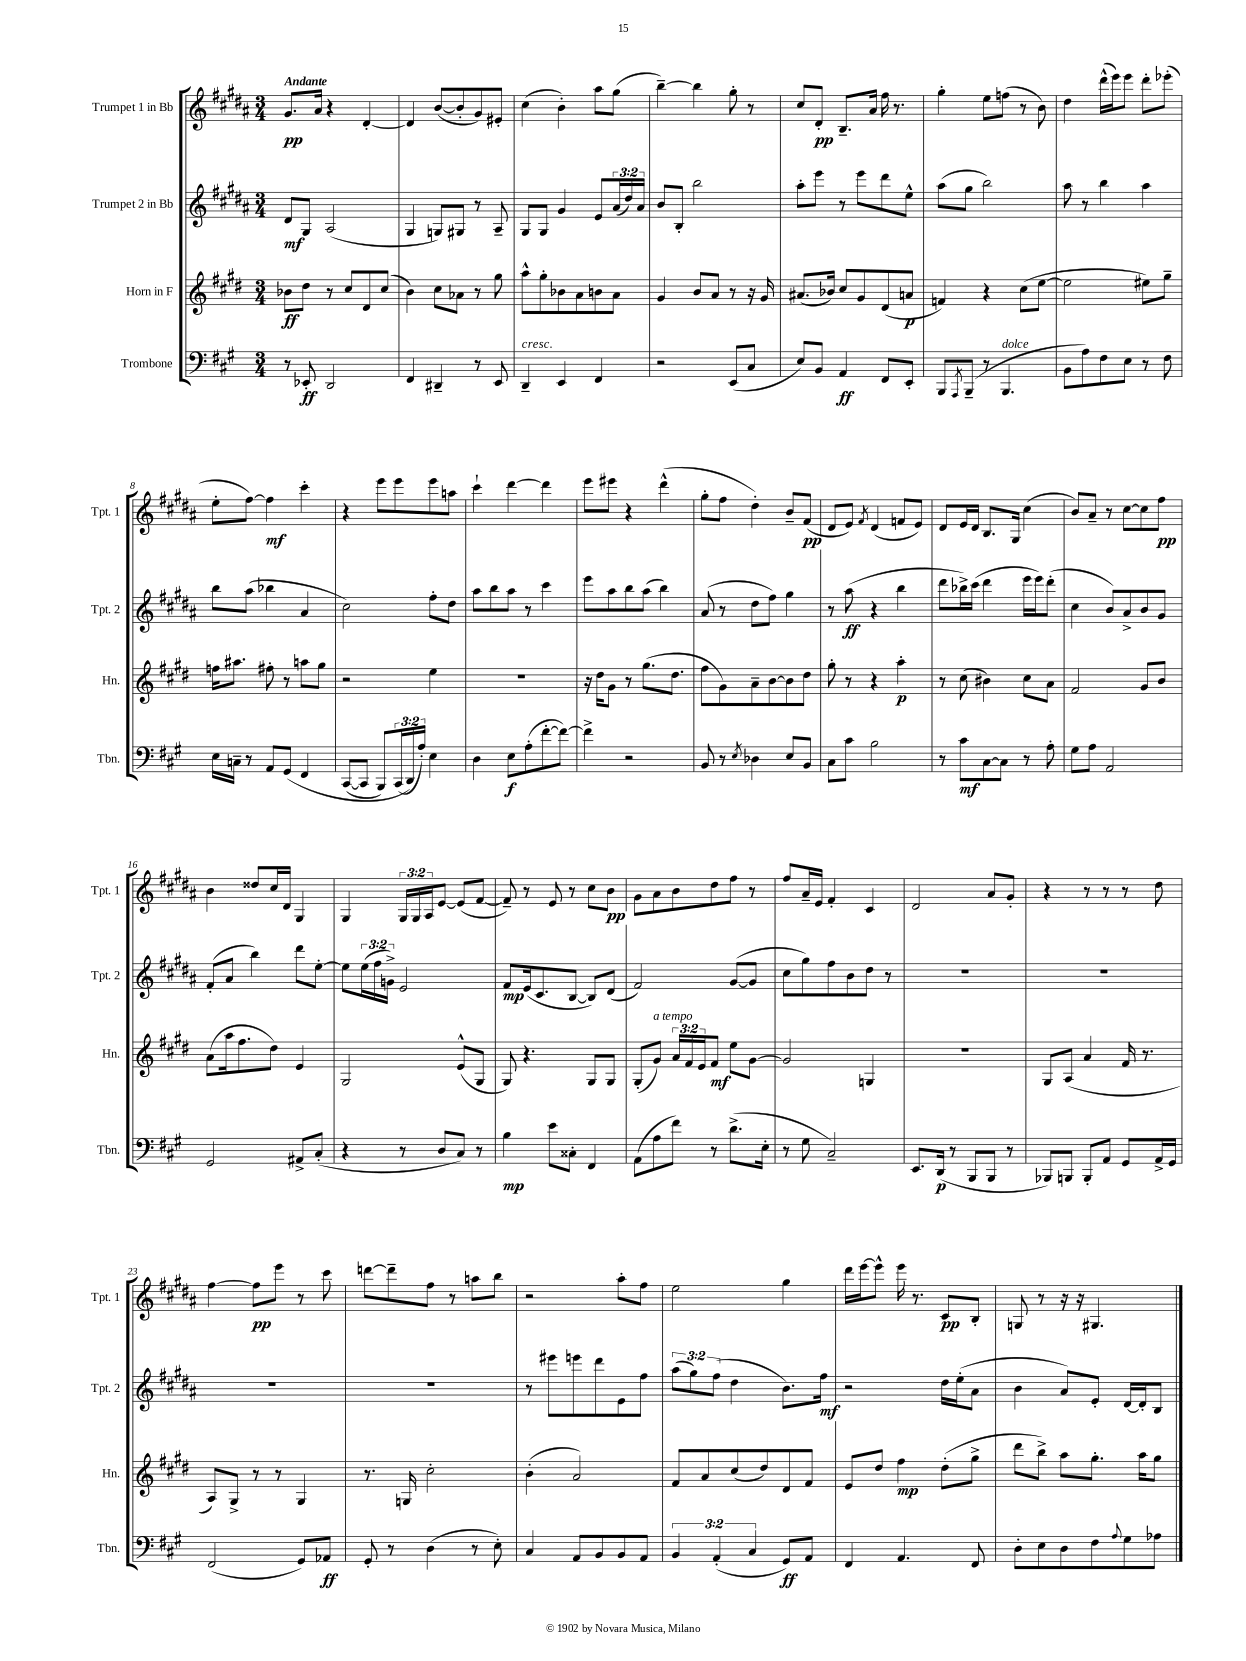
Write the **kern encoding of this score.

**kern	**kern	**kern	**kern
*staff4	*staff3	*staff2	*staff1
*clefF4	*clefG2	*clefG2	*clefG2
*k[f#c#g#]	*k[f#c#g#d#]	*k[f#c#g#d#a#]	*k[f#c#g#d#a#]
*M3/4	*M3/4	*M3/4	*M3/4
8r	8b-\L	8d#/L	8.g#/L
8EE-'/	8dd#\J	8G#/J	.
.	.	.	16a#/Jk
2DD/	8r	(2A#/	4r
.	8cc#/L	.	.
.	8d#/	.	[4d#'/
.	(8cc#/J	.	.
=	=	=	=
4FF#/	4b\)	4G#/	4d#/]
4DD#~/	8cc#\L	8G/L)	([8b/L
.	8a-\J	8G#/J	8b'/]
8r	8r	8r	8g#/)
8EE/	8gg#\	8A#~/	8e#'/J
=	=	=	=
4DD~/	8aa^^\L	8G#/L	(4cc#\
.	8gg#'\	8G#/J	.
4EE/	8b-\	4g#/	4b'\)
.	8a\	.	.
4FF#/	8b\	8e/L	8aa#\L
.	8a\J	(24a#/L	(8gg#\J
.	.	24dd#/)	.
.	.	24a#/JJ	.
=	=	=	=
2r	4g#/	8b/L	[4bb~\)
.	.	8B'/J	.
.	8b/L	2bb\	4bb\]
.	8a/J	.	.
(8EE/L	8r	.	8gg#'\
8C#/J	16r	.	8r
.	16g#/	.	.
=	=	=	=
8E/L)	(8.a#/L	8aa#'\L	8cc#/L
8BB/J	.	8eee\J	8d#'/J
.	16b-/Jk)	.	.
4AA/	8cc#/L	8r	8.B~/L
.	8g#/	8eee\L	.
.	.	.	16a#/Jk
8FF#/L	(8d#/	8ddd#\	16ff#\
.	.	.	8.r
8EE'/J	8a/J	8ee^^\J	.
=	=	=	=
8BBB/L	4f/)	(8aa#\L	4gg#'\
8qAAA/	.	.	.
(8BBB~/J	.	8gg#\J	.
8r	4r	2bb\)	8ee\L
4.BBB/	.	.	(8ff\J
.	(8cc#\L	.	8r
.	[8ee\J	.	8b\)
=	=	=	=
8BB\L	2ee\]	8aa#\	4dd#\
8A\)	.	8r	.
8F#\	.	4bb\	(16ddd#^^\LL
.	.	.	16eee\J)
8E\J	.	.	8eee\J
8r	8ee#\L)	4aa#\	8ddd#'\L
8F#\	8gg#~\J	.	(8eee-'\J
=	=	=	=
16E\LL	16ff\LK	8bb\L	8ee'\L
16C~\JJ	8.aa#\J	.	.
8r	.	(8aa#\J	[8ff#\J)
8AA/L	8ff#'\	4bb-\	4ff#\]
&(8GG#/J	8r	.	.
4FF#/	8aa\L	4a#/	4ccc#'\
.	8gg#\J	.	.
=	=	=	=
([8CC#/L	2r	2cc#\)	4r
8CC#/]J	.	.	.
8BBB/L)	.	.	8eee\L
(24CC#/L	.	.	8eee\
24DD/&)	.	.	.
24A'/JJ)	.	.	.
4E\	4ee\	8ff#'\L	8eee\
.	.	8dd#\J	8aa\J
=	=	=	=
4D\	2.r	8aa#\L	4ccc#`\
.	.	8bb\	.
8E\L	.	8aa#\J	[4ddd#\
(8A'\	.	8r	.
[8f#'\	.	4ccc#\	4ddd#\]
8f#\_J)	.	.	.
=	=	=	=
4f#^\]	16r	8eee\L	8eee\L
.	16dd#\LK	.	.
.	8g#\J	8aa#\	8eee#\J
2r	8r	8bb\	4r
.	(8.gg#\L	(8aa#\J	.
.	.	4bb\)	(4ddd#^^\
.	8.dd#\J	.	.
=	=	=	=
8BB/	8ff#\L	(8a#/	8gg#'\L
8r	8g#\)	8r	8ff#\J
8qE/	.	.	.
4D-\	8a~\	8dd#\L	4dd#'\)
.	[8b\	8ff#\J)	.
8E/L	8b\]	4gg#\	8b~/L
8BB/J	8dd#\J	.	(8f#/J
=	=	=	=
8C#\L	8gg#'\	8r	8d#/L
8c#\J	8r	(8aa#\	8e/J)
.	.	.	8qf#/
2B\	4r	4r	(4d#/
.	4aa'\	4bb\	8f/L
.	.	.	8e/J)
=	=	=	=
8r	8r	8ddd#\L	8d#/L
8c#\L	(8cc#\	16bb-^\L)	16e/L
.	.	(16ccc#\JJ	16d#/JJ
[8C#\	4b#\)	4ddd#\	8.B/L
8C#\]J	.	.	.
.	.	.	16G#/Jk
8r	8cc#\L	16eee\LL	(4cc#\
.	.	16eee\J)	.
8A'\	8a\J	(8ddd#'\J	.
=	=	=	=
8G#\L	2f#/	4cc#\	8b/L)
8A\J	.	.	8a#~/J
2AA/	.	8b/L)	8r
.	.	8a#^/	[8cc#\L
.	8g#/L	8b/	8cc#\]
.	8b/J	8g#/J	8ff#\J
=	=	=	=
2GG#/	(8a\L	(8f#'/L	4b\
.	16aa\k	8a#/J	.
.	8.ff#\	.	.
.	.	4bb\)	8dd##/L
.	8dd#\J)	.	16cc#/L
.	.	.	16d#/JJ
8AA#^/L	4e/	8ddd#\L	4G#/
(8C#'/J	.	[8ee'\J	.
=	=	=	=
4r	2G#/	8ee\]L	4G#/
.	.	(24ee\L	.
.	.	24ff#\	.
.	.	24g^\JJ)	.
8r	.	2e/	24G#/LL
.	.	.	24G#/
.	.	.	24A#/J
8D/L	.	.	[8e/J
8C#/J)	(8e^^/L	.	(8e/]L
8r	8G#/J	.	[8f#/J
=	=	=	=
4B\	8G#/)	8f#/L	8f#~/])
.	4.r	(16e/k	8r
.	.	8.c#/	.
8e\L	.	.	8e/
8C##'\J	.	[8B/J	8r
4FF#/	8G#/L	8B/]L)	8cc#\L
.	8G#/J	(8d#/J	8b\J
=	=	=	=
(8AA\L	(8G#'/L	2f#/)	8g#\L
8A\	8g#/J)	.	8a#\
8f#\J)	24a/LL	.	8b\
.	24f#/	.	.
.	24e/J	.	.
8r	8f#/J	.	8dd#\
(8.d^\L	8ee\L	([8g#/L	8ff#\J
.	[8g#\J	8g#/]J	8r
16E'\Jk	.	.	.
=	=	=	=
8r	2g#/]	8cc#\L	8ff#/L
8G#\	.	8gg#\)	16a#~/L
.	.	.	16e/JJ
2C#~/)	.	8ff#\	4f#'/
.	.	8b\	.
.	4G/	8dd#\J	4c#/
.	.	8r	.
=	=	=	=
8.EE/L	2.r	2.r	2d#/
(16DD/Jk	.	.	.
8r	.	.	.
8BBB/L	.	.	.
8BBB/J	.	.	8a#/L
8r	.	.	8g#'/J
=	=	=	=
8BBB-/L)	8G#/L	2.r	4r
8BBB/J	(8A/J	.	.
8BBB'/L	4a/	.	8r
8AA/J	.	.	8r
8GG#/L	16f#/	.	8r
.	8.r	.	.
16AA^/L	.	.	8dd#\
16GG#/JJ	.	.	.
=	=	=	=
(2FF#/	8A/L)	2.r	[4ff#\
.	8G#^/J	.	.
.	8r	.	8ff#\]L
.	8r	.	8eee\J
8GG#/L)	4G#/	.	8r
8AA-/J	.	.	8ccc#\
=	=	=	=
8GG#'/	8.r	2.r	[8ddd\L
8r	.	.	8ddd~\]
.	16G/	.	.
(4D\	2cc#'\	.	8ff#\J
.	.	.	8r
8r	.	.	8aa\L
8E'\)	.	.	8bb\J
=	=	=	=
4C#/	(4b'\	8r	2r
.	.	8eee#\L	.
8AA/L	2a/)	8eee\	.
8BB/	.	8ddd#\	.
8BB/	.	8e\	8aa#'\L
8AA/J	.	8ff#\J	8ff#\J
=	=	=	=
6BB/	8f#/L	(12aa#\L	2ee\
.	.	12gg#\)	.
.	8a/	.	.
(6AA'/	.	(12ff#\J	.
.	(8cc#/	4dd#\	.
6C#/	.	.	.
.	8dd#/)	.	.
8GG#/L)	8d#/	8.b\L)	4gg#\
8AA/J	8f#/J	.	.
.	.	16ff#\Jk	.
=	=	=	=
4FF#/	8e/L	2r	16ddd#\LL
.	.	.	[16eee\J
.	8dd#/J	.	8eee^^\]J
4.AA/	4ff#\	.	16eee\
.	.	.	8.r
.	(8dd#'\L	16dd#\LL	8c#/L
.	.	(16ee'\J	.
8FF#/	8gg#^\J	8a#\J	8B'/J
=	=	=	=
8D'\L	8ddd#\L	4b\	8G/
8E\	8bb^\J)	.	8r
8D\	8aa\L	8a#/L)	16r
.	.	.	16r
8F#\	8.gg#'\J	8e'/J	4.G#/
8qqA/	.	.	.
8G#\	.	[16d#/LL	.
.	16aa\LK	16d#'/]J	.
8A-\J	8gg#\J	8B/J	.
==	==	==	==
*-	*-	*-	*-
